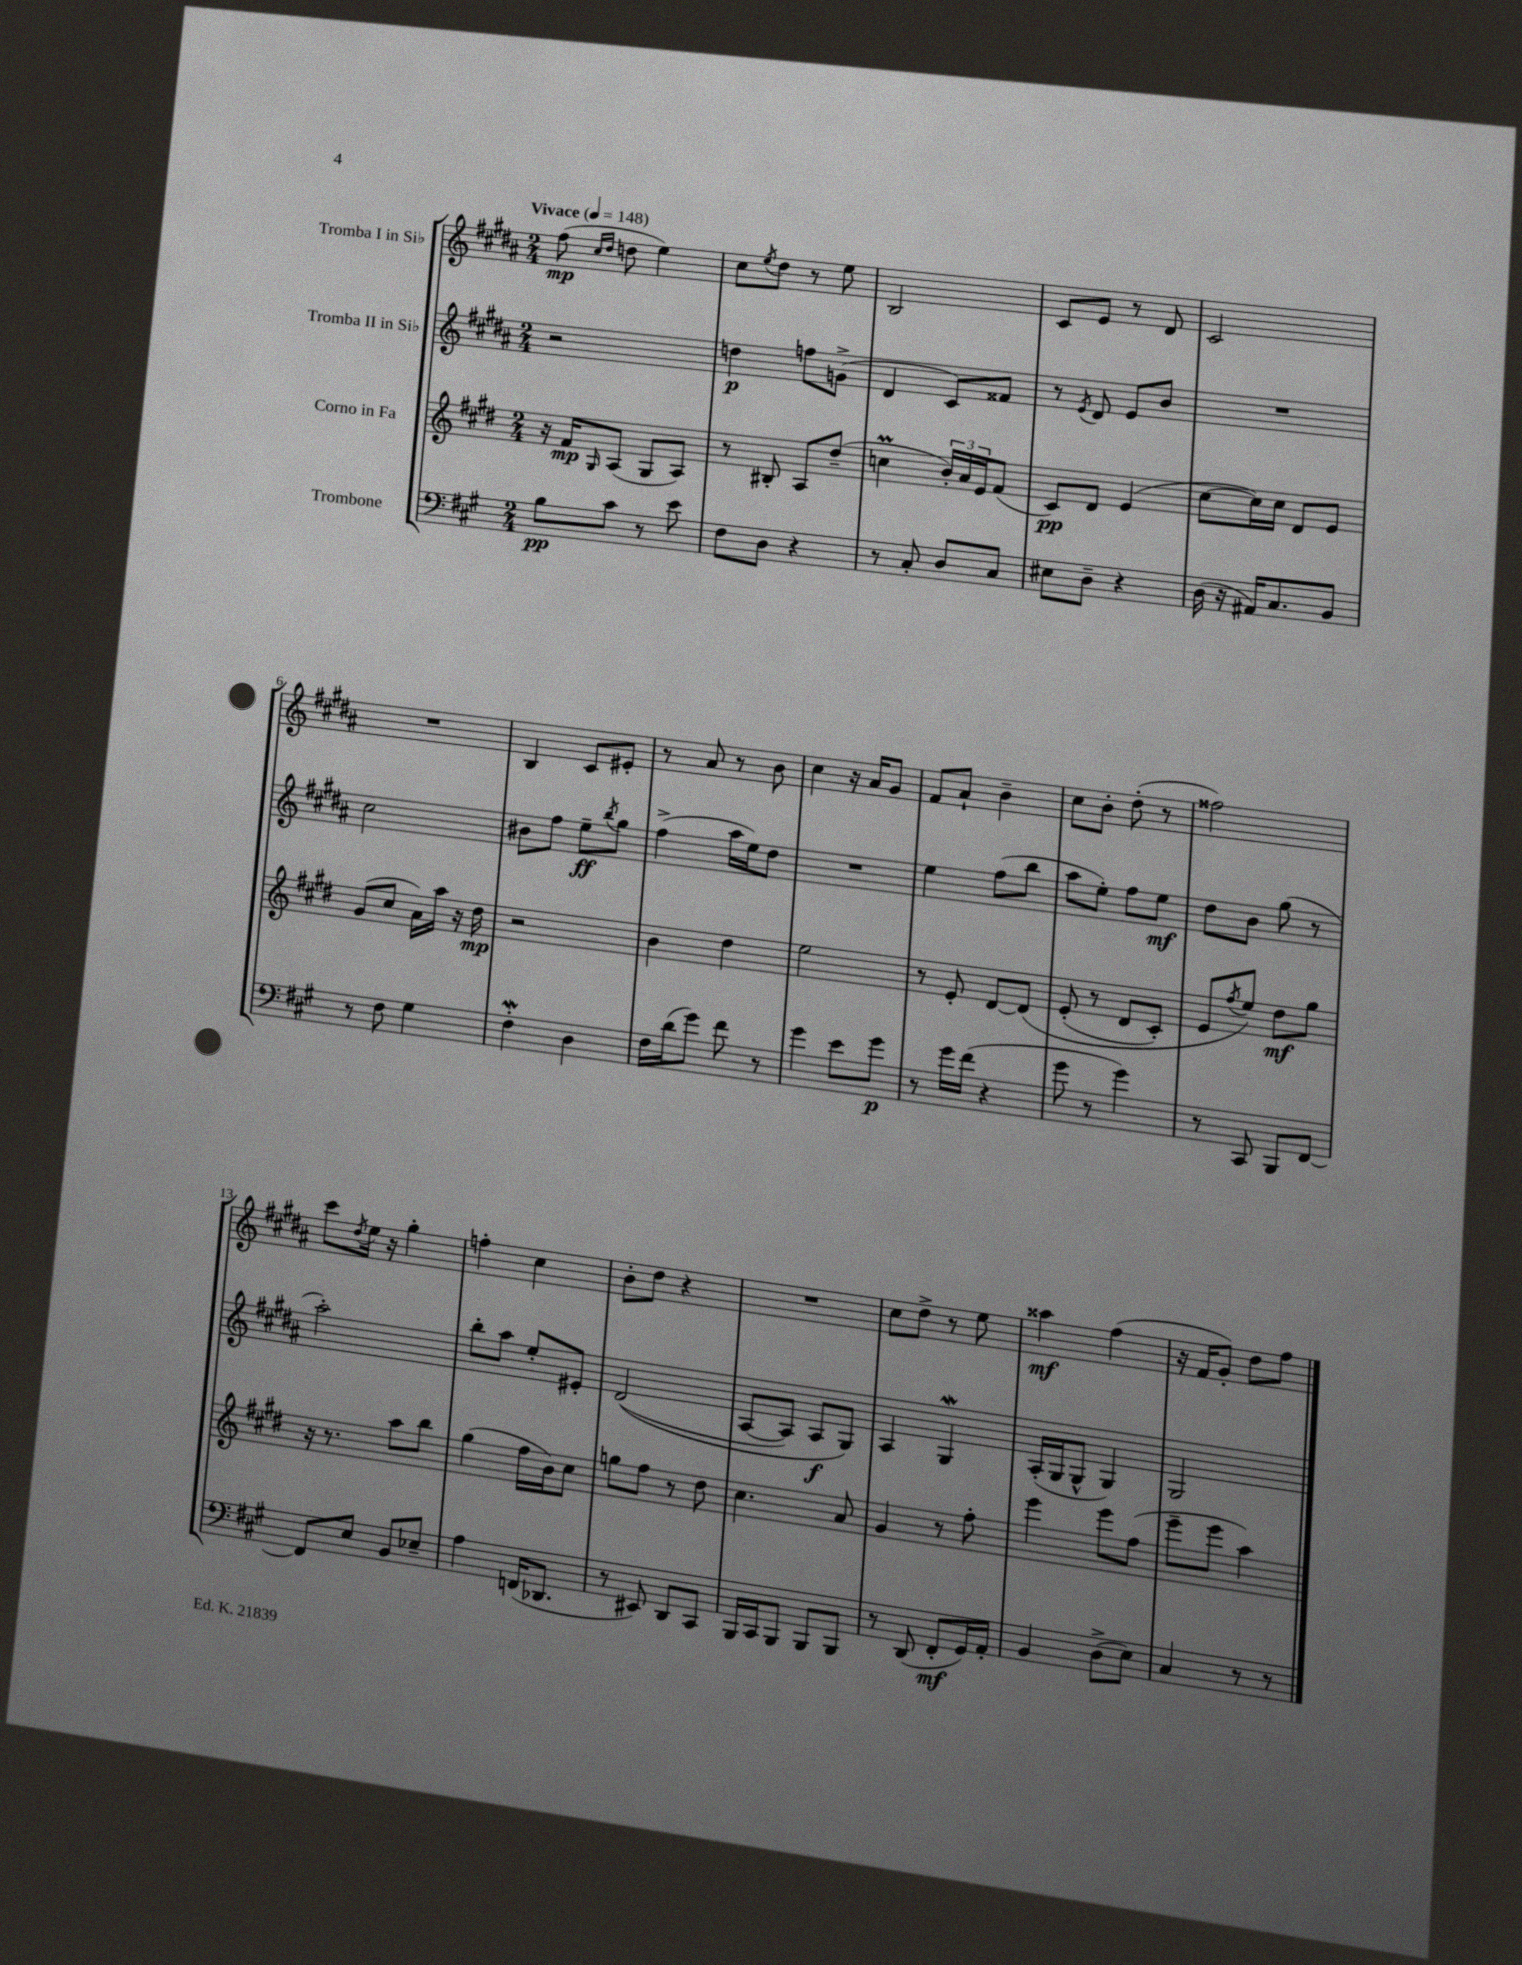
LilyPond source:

<<
\new StaffGroup <<
\new Staff = "s0" \with { instrumentName = "Tromba I in Sib" } {
    \clef treble \key b \major \numericTimeSignature \time 2/4 \tempo "Vivace" 4 = 148
    fis''8\mp( \grace { cis''16 dis''16 } d''8 e''4) |
    cis''8 \acciaccatura { e''8 } dis''8 r8 e''8 |
    b2 |
    cis'8 e'8 r8 dis'8 |
    cis'2 |
    R2 |
    b4 cis'8 eis'8-. |
    r8 ais'8 r8 b'8 |
    cis''4 r16 ais'16 gis'8 |
    fis'8 ais'8-! b'4-- |
    cis''8 b'8-. dis''8-.( r8 |
    fisis''2) |
    cis'''8 \acciaccatura { dis''8 } e''16 r16 gis''4-. |
    f''4-. cis''4 |
    b'8-. dis''8 r4 |
    R2 |
    cis''8 dis''8-> r8 e''8 |
    aisis''4\mf fis''4( |
    r16 fis'16 gis'8-.) dis''8 fis''8 \bar "|." |
}
\new Staff = "s1" \with { instrumentName = "Tromba II in Sib" } {
    \clef treble \key b \major \numericTimeSignature \time 2/4
    r2 |
    d''4\p f''8 g'8->( |
    dis'4 cis'8) fisis'8 |
    r8 \acciaccatura { e'8 } dis'8 e'8 b'8 |
    R2 |
    cis''2 |
    bis'8 fis''8 e''8--\ff \acciaccatura { b''8 } gis''8 |
    fis''4->( ais''16 e''16) dis''8 |
    R2 |
    e''4 fis''8( b''8 |
    ais''8 e''8-.) fis''8 e''8\mf |
    dis''8 b'8 gis''8( r8 |
    ais''2-.) |
    b''8-. ais''8 e''8-. eis'8-. |
    dis'2(\( |
    ais8~ ais8) ais8\f gis8\) |
    ais4 gis4\mordent |
    ais16-.( gis16 gis8-^ gis4) |
    gis2 \bar "|." |
}
\new Staff = "s2" \with { instrumentName = "Corno in Fa" } {
    \clef treble \key e \major \numericTimeSignature \time 2/4
    r16 fis'16\mp \grace { gis16 } a8( gis8 a8) |
    r8 bis8-. a8 dis''8--( |
    c''4\prall \tuplet 3/2 { b'16-.) a'16 e'16 } fis'8( |
    cis'8\pp) dis'8 e'4( |
    cis''8~ cis''16) cis''16 dis'8 e'8 |
    gis'8( cis''8 a'16) a''16 r16 dis''16\mp |
    r2 |
    b'4 dis''4 |
    e''2 |
    r8 e'8-. dis'8~ dis'8\( |
    e'8-.( r8 dis'8 cis'8-.) |
    e'8 \acciaccatura { fis''8 } e''8\) dis''8\mf gis''8 |
    r16 r8. a''8 b''8 |
    gis''4( fis''16 b'16) cis''8 |
    g''8 fis''8 r8 dis''8 |
    cis''4. a'8 |
    gis'4 r8 fis''8-. |
    e'''4 e'''8 fis''8( |
    e'''8-- e'''8 a''4) \bar "|." |
}
\new Staff = "s3" \with { instrumentName = "Trombone" } {
    \clef bass \key a \major \numericTimeSignature \time 2/4
    b8\pp cis'8 r8 e'8 |
    fis8 d8 r4 |
    r8 cis8-. d8 cis8 |
    eis8 d8-- r4 |
    d16( r16 ais,16) cis8. b,8 |
    r8 fis8 gis4 |
    fis4-.\mordent d4 |
    fis16 d'16( gis'8) fis'8 r8 |
    gis'4 e'8 gis'8\p |
    r8 gis'16 fis'16( r4 |
    gis'8 r8 gis'4) |
    r8 cis,8 b,,8 fis,8~ |
    fis,8 e8 b,8 ees8-- |
    a4 f,16( des,8. |
    r8 eis,8) d,8 cis,8 |
    b,,16 cis,16 b,,8 b,,8 b,,8 |
    r8 d,8( fis,8-.\mf gis,16) a,16-. |
    b,4 d8->( e8) |
    cis4 r8 r8 \bar "|." |
}
>>
>>
